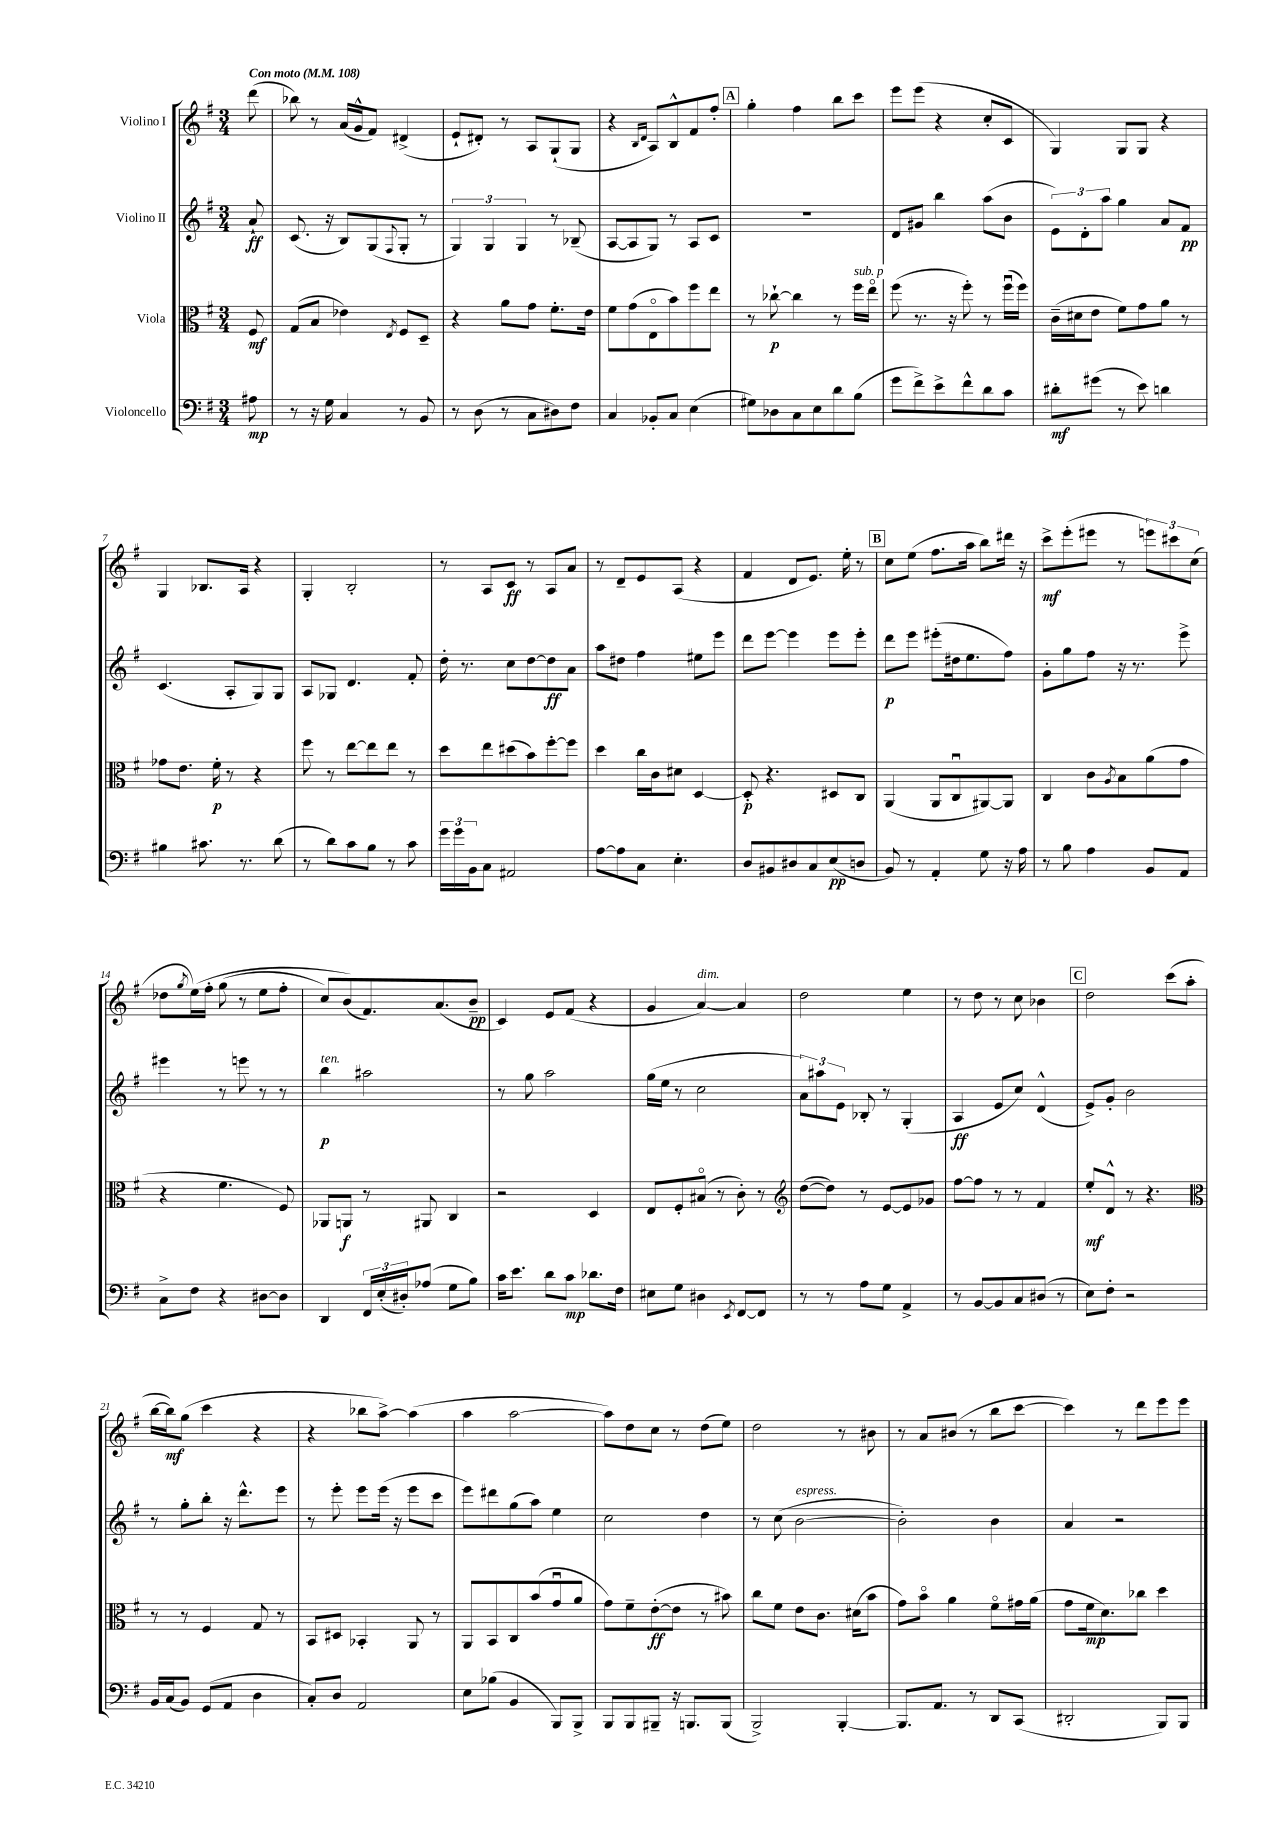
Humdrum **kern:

**kern	**kern	**kern	**kern
*staff4	*staff3	*staff2	*staff1
*clefF4	*clefC3	*clefG2	*clefG2
*k[f#]	*k[f#]	*k[f#]	*k[f#]
*M3/4	*M3/4	*M3/4	*M3/4
*MM108	*MM108	*MM108	*MM108
8A#\	8F#/	8a`/	(8ddd\
=	=	=	=
8r	(8G/L	(8.c/	8bb-\)
16r	8B/J	.	8r
16G\	.	16r	.
4C/	4e-\)	8B/L)	(16a/LL
.	.	.	16g^^/J
.	.	(8G/	8f#/J)
.	8qE/	8qqF#/	.
8r	8F#/L	8G'/J	(4d#^/
8BB/	8D~/J	8r	.
=	=	=	=
8r	4r	6G/)	8e`/L
(8D\	.	.	8d#'/J)
.	.	6G/	.
8r	8a\L	.	8r
.	.	6G/	.
8C\L	8g\J	.	8A/L
8D#\)	8.f#'\L	8r	(8G`/
8F#\J	.	(8B-~/	8G/J
.	16e\Jk	.	.
=	=	=	=
4C/	8f#\L	[8A/L	4r
.	(8g\	8A/]	.
.	.	.	16qqB/LL
.	.	.	16qqd/JJ
8BB-'/L	8Eo\	8G/J)	8A/L)
8C/J	8b\)	8r	8B^^/
(4E\	8ff#\	8A/L	8f#/
.	8ee\J	8c/J	8ff#'/J
=	=	=	=
8G#\L)	8r	2.r	4gg'\
8D-\	[8cc-`\	.	.
8C\	4cc-\]	.	4ff#\
8E\	.	.	.
8d\	8r	.	8bb\L
(8B\J	16ff#\LL	.	8ccc\J
.	16eeo\JJ	.	.
=	=	=	=
8g\L	(8ff#\	8d/L	8eee\L
8f#^\)	8.r	8g#/J	(8eee\J
8e^\	.	4bb\	4r
.	16r	.	.
8f#^^\	8ff#'\)	.	.
8d\	8r	(8aa\L	8cc'/L
8c\J	(16ff#u\LL	8b\J	8c/J
.	16ff#\JJ)	.	.
=	=	=	=
8d#'\L	(16c~\LL	12e\L)	4G/)
.	16d#\J	.	.
.	.	12d'\	.
(8g#\J	8e\J	.	.
.	.	12aa\J	.
8r	8f#\L)	4gg\	8G/L
8e\)	8g\	.	8G/J
4d\	8a\J	8a/L	4r
.	8r	8f#/J	.
=	=	=	=
4B#\	8g-\L	(4.c/	4G/
.	8.e\J	.	.
8.c#\	.	.	8.B-/L
.	16f#'\	.	.
.	8r	8A'/L	.
8.r	.	.	16A/Jk
.	4r	8G/)	4r
(8d\	.	8G/J	.
=	=	=	=
8r	8ff#\	8A/L	4G'/
8d\L)	8r	8G-/J	.
8c\	[8ee\L	4.d/	2B'/
8B\J	8ee\]	.	.
8r	8ee\J	.	.
8c\	8r	8f#'/	.
=	=	=	=
24g\LL	8dd\L	16dd'\	8r
24g\	.	.	.
.	.	8.r	.
24BB\J	.	.	.
8C\J	8ee\	.	8A/L
2AA#/	(8dd#\	8cc\L	8c/J
.	8b\)	[8dd\	8r
.	[8ff#'\	8dd\]	8A/L
.	8ff#\]J	8a\J	8a/J
=	=	=	=
[8A\L	4dd\	8aa\L	8r
8A\]	.	8dd#\J	8d~/L
8C\J	16cc\LL	4ff#\	8e/
.	16c\J	.	.
4.E'\	8d#\J	.	(8A/J
.	[4D/	8ee#\L	4r
.	.	8eee\J	.
=	=	=	=
8D/L	8D'/]	8ddd\L	4f#/
8BB#/	4.r	[8eee\J	.
8D#/	.	4eee\]	8d/L
8C/	.	.	8.e/J)
(8E/	8D#/L	8eee\L	.
.	.	.	16ee'\
8D/J	8C/J	8eee'\J	8r
=	=	=	=
8BB/)	(4AA/	8ddd\L	8cc\L
8r	.	8eee\J	(8ee\J
4AA'/	8AA/L	(8eee#'\L	8.ff#\L
.	8Cu/	16dd#\k	.
.	.	8.ee\	16aa\Jk
8G\	[8AA#/)	.	8bb\L)
16r	8AA#/]J	8ff#\J)	16ddd#\Jk
16A\	.	.	16r
=	=	=	=
8r	4C/	8g'\L	8ccc^\L
8B\	.	8gg\	(8eee'\
4A\	8c\L	8ff#\J	8eee#\J
.	8qA/	.	.
.	8B\	16r	8r
.	.	8.r	.
8BB/L	(8a\	.	12eee\L)
.	.	.	12ccc#\
8AA/J	8g\J	8eee^\	.
.	.	.	(12cc\J
=	=	=	=
8C^\L	4r	4eee#\	8dd-\L
.	.	.	8qgg/
8F#\J	.	.	&(16ee\L)
.	.	.	16ff#'\JJ
4r	4.f#\	8r	(8gg\
.	.	8eee\	8r
[8D#\L	.	8r	8ee\L
8D#\]J	8F#/)	8r	8ff#'\J
=	=	=	=
4DD/	8AA-/L	4bb\	8cc/L)
.	8AA/J	.	(8b/&)
24FF#/LL	8r	2aa#\	8.f#/)
(24E'/	.	.	.
24D#'/J)	.	.	.
(8A-/J	8AA#/	.	.
.	.	.	(8.a/
8G\L	4C/	.	.
8B\J)	.	.	8b~/J
=	=	=	=
16c\LK	2r	8r	4c/)
8.e\J	.	.	.
.	.	8gg\	.
8d\L	.	2aa\	8e/L
8c\J	.	.	(8f#/J
8.d-\L	4D/	.	4r
16F#\Jk	.	.	.
=	=	=	=
8E#\L	8E/L	(16gg\LL	4g/
.	.	16ee\JJ	.
8G\J	8F#'/	8r	.
4D#\	(8B#o/J	2cc\	[4a/)
.	8r	.	.
8qEE/	.	.	.
[8FF#/L	8c'\)	.	4a/]
8FF#/]J	8r	.	.
=	=	=	=
*	*clefG2	*	*
8r	([8dd\L	12a\L)	2dd\
.	.	12aa#\	.
8r	8dd\]J)	.	.
.	.	12e\J	.
8A\L	8r	8B-'/	.
8G\J	[8e/L	8r	.
4AA^/	8e/]	(4G'/	4ee\
.	8g-/J	.	.
=	=	=	=
8r	[8ff#\L	4A/	8r
[8BB/L	8ff#\]J	.	8dd\
8BB/]	8r	8e/L	8r
8C/	8r	8cc/J)	8cc\
(8D#/J	4f#/	(4d^^/	4b-\
8r	.	.	.
=	=	=	=
8E\L)	8ee'/L	8e^/L)	2dd\
8F#'\J	8d^^/J	8g'/J	.
2r	8r	2b\	.
.	4.r	.	.
.	.	.	(8ccc\L
.	.	.	8aa'\J
=	=	=	=
*	*clefC3	*	*
16BB/LL	8r	8r	[16bb\LL
(16C/J	.	.	16bb\]J)
8BB/J)	8r	8gg'\L	(8gg\J
(8GG/L	4F#/	8bb'\J	4ccc\
8AA/J	.	16r	.
.	.	8.ddd^^\L	.
4D\	8G/	.	4r
.	8r	8eee\J	.
=	=	=	=
8C'/L)	8BB/L	8r	4r
8D/J	8D#/J	8eee'\	.
2AA/	4BB-'/	8eee\L	8bb-\L
.	.	(16eee\Jk	[8aa^\J)
.	.	16r	.
.	8AA/	8eee\L	(4aa\]
.	8r	8ccc\J	.
=	=	=	=
8E\L	8AA/L	8eee\L)	4aa\
(8B-\J	8BB/	8ddd#\	.
4BB/	8C/	(8gg\	[2aa\
.	(8b/	8aa\J)	.
8BBB/L)	8gu/	4ee\	.
8BBB^/J	8a/J	.	.
=	=	=	=
8BBB/L	8g\L)	2cc\	8aa\]L)
8BBB/	8f#~\	.	8dd\
8BBB#~/J	([8e'\	.	8cc\J
16r	8e\]J	.	8r
8.BBB/L	.	.	.
.	8r	4dd\	(8dd\L
(8BBB/J	8b#\)	.	8ee\J)
=	=	=	=
2BBB^/)	8cc\L	8r	2dd\
.	8f#\J	(8cc\	.
.	8e\L	[2b\	.
.	8.c\J	.	.
[4BBB'/	.	.	8r
.	(16d#\LK	.	.
.	8b\J	.	8b#\
=	=	=	=
8.BBB/]L	8g\L)	2b'\])	8r
.	8bo\J	.	8a/L
8.AA/J	.	.	.
.	4a\	.	(8b#/J
8r	.	.	8r
8DD/L	8f#o\L	4b\	8bb\L
(8CC/J	16g#\L	.	[8ccc\J
.	(16a\JJ	.	.
=	=	=	=
2DD#'/	8g\L	4a/	4ccc\])
.	16f#\k	.	.
.	8.d\)	.	.
.	.	2r	8r
.	8cc-\J	.	8ddd\L
8BBB/L)	4dd\	.	8eee\
8BBB/J	.	.	8eee\J
==	==	==	==
*-	*-	*-	*-
